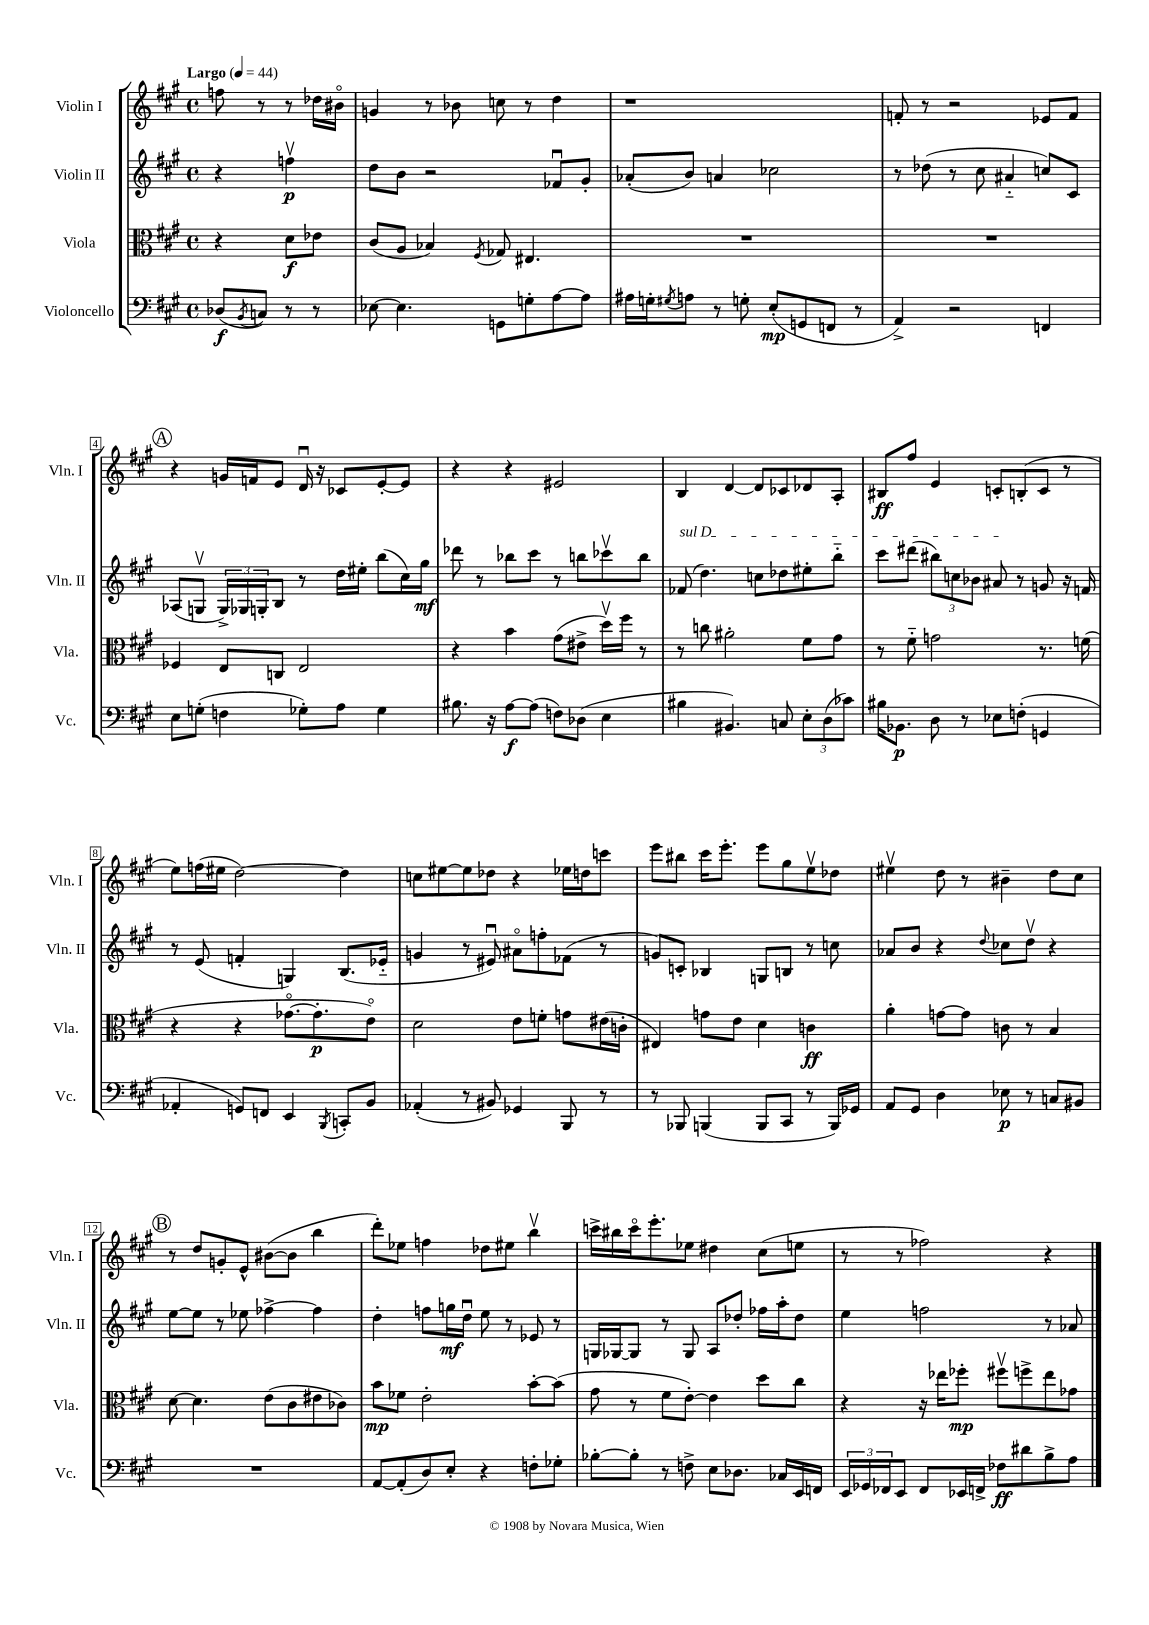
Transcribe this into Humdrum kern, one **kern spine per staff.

**kern	**kern	**kern	**kern
*staff4	*staff3	*staff2	*staff1
*clefF4	*clefC3	*clefG2	*clefG2
*k[f#c#g#]	*k[f#c#g#]	*k[f#c#g#]	*k[f#c#g#]
*M4/4	*M4/4	*M4/4	*M4/4
*met(c)	*met(c)	*met(c)	*met(c)
*MM44	*MM44	*MM44	*MM44
(8D-	4r	4r	8ff
8qBB	.	.	.
8C)	.	.	8r
8r	8d	4ffv	8r
8r	8e-	.	16dd-
.	.	.	16b#o
=	=	=	=
[8E-	(8c#	8dd	4g
4.E-]	8A	8b	.
.	4B-)	2r	8r
.	.	.	8b-
.	8qF#	.	.
8GG	8G-	.	8cc
8G'	4.E#	.	8r
[8A	.	8f-u	4dd
8A]	.	8g#'	.
=	=	=	=
16A#	1r	(8a-'	1r
16G'	.	.	.
8qG#	.	.	.
8A	.	8b)	.
8r	.	4a	.
8G'	.	.	.
(8E'	.	2cc-	.
8GG	.	.	.
8FF	.	.	.
8r	.	.	.
=	=	=	=
4AA^)	1r	8r	8f'
.	.	(8dd-	8r
2r	.	8r	2r
.	.	8cc#	.
.	.	4a#'~	.
4FF	.	8cc)	8e-
.	.	8c#	8f
=	=	=	=
8E	4F-	(8A-	4r
(8G'	.	8Gv	.
4F	8E	24G^)	16g
.	.	24G-	.
.	.	.	16f
.	.	24G'	.
.	8C	8B	8e
8G-')	2E	8r	16du
.	.	.	16r
8A	.	16dd	8c-
.	.	16ee#'	.
4G-	.	(8bb	[8e'
.	.	16cc#)	8e]
.	.	16gg#	.
=	=	=	=
8.B#	4r	8ddd-	4r
.	.	8r	.
16r	.	.	.
[8A	4b	8bb-	4r
(8A]	.	8ccc#	.
8F)	(8g#	8r	2e#
(8D-	8e#^	8bb	.
4E	16ddv)	8ccc-v	.
.	16ff#	.	.
.	8r	8bb	.
=	=	=	=
4B#	8r	(8f-	4B
.	8cc	4.dd)	.
4.BB#)	2a#'	.	[4d
.	.	8cc	8d]
8C	.	8dd-	8c-
12E'	8f#	8ee#'	8d-
(12D	.	.	.
.	8g#	8bb'~	8A'
12c-)	.	.	.
=	=	=	=
16B#	8r	8ccc#	8B#
8.BB-	.	.	.
.	8f#'~	(8ddd#	8ff#
8D	2g	12bb#)	4e
.	.	12cc	.
8r	.	.	.
.	.	12b-	.
8E-	.	8a#	8c'
(8F'	.	8r	(8B'
4GG	8.r	8g	8c
.	.	16r	8r
.	(16f	16f	.
=	=	=	=
4AA-'	4r	8r	8ee)
.	.	(8e	(16ff
.	.	.	16ee#
8GG)	4r	4f'	[2dd)
8FF	.	.	.
4EE	[8.g-o	4G)	.
.	8.g-']	.	.
8qBBB	.	.	.
8CC'	.	(8.B	4dd]
8BB	8eo)	.	.
.	.	16e-'~	.
=	=	=	=
(4AA-'	2d	4g	8cc
.	.	.	[8ee#
8r	.	8r	8ee#]
8BB#)	.	8e#u)	8dd-
4GG-	8e	8a#o	4r
.	8f'	8ff'	.
8BBB	8g	(8f-	16ee-
.	.	.	16dd
8r	(16e#	8r	8ccc
.	16c'	.	.
=	=	=	=
8r	4E#)	8g)	8eee
8BBB-	.	8c'	8bb#
(4BBB	8g	4B-	16ccc#
.	.	.	8.eee'
.	8e	.	.
8BBB	4d	8G	8eee
8CC#	.	8B	8gg#
8r	4c	8r	8eev
16BBB)	.	8cc	8dd-
16GG-	.	.	.
=	=	=	=
8AA	4a'	8a-	4ee#v
8GG#	.	8b	.
4D	[8g	4r	8dd
.	8g]	.	8r
.	.	8qqdd	.
8E-	8c	8cc-	4b#~
8r	8r	8ddv	.
8C	4B	4r	8dd
8BB#	.	.	8cc#
=	=	=	=
1r	[8d	[8ee	8r
.	4.d]	8ee]	8dd
.	.	8r	8g'
.	.	8ee-	8e^^
.	(8e	[4ff-^	([8b#
.	8c#	.	8b#]
.	8e#	4ff-]	4bb
.	8c-)	.	.
=	=	=	=
[8AA	8b	4dd'	8ddd')
(8AA']	8f-	.	8ee-
8D)	2e'	8ff	4ff
8E'	.	16gg	.
.	.	16ddu	.
4r	.	8ee	8dd-
.	.	8r	8ee#
8F'	[8b'	8e-	4bbv
8G-'	(8b]	8r	.
=	=	=	=
[8B-'	8g#	16G	16ccc^
.	.	[16G-	16bb#
8B-']	8r	8G-]	16ccco
.	.	.	8.eee'
8r	8f#	8r	.
8F^	[8e')	8G-	8ee-
8E	4e]	8A	4dd#
8.D-	.	8dd-'	.
.	8dd	16ff-	(8cc#
16C-	.	16aa'	.
16EE	8cc#	8dd-	8ee
16FF	.	.	.
=	=	=	=
24EE	4r	4ee	8r
24GG-	.	.	.
24FF-	.	.	.
8EE	.	.	8r
8FF-	16r	2ff	2ff-)
.	16ee-	.	.
16EE-	8ff-'	.	.
16FF^	.	.	.
8F-	8ff#v	.	.
8d#	8ff^	.	.
8B^	8ee-	8r	4r
8A	8g-	8a-	.
==	==	==	==
*-	*-	*-	*-
